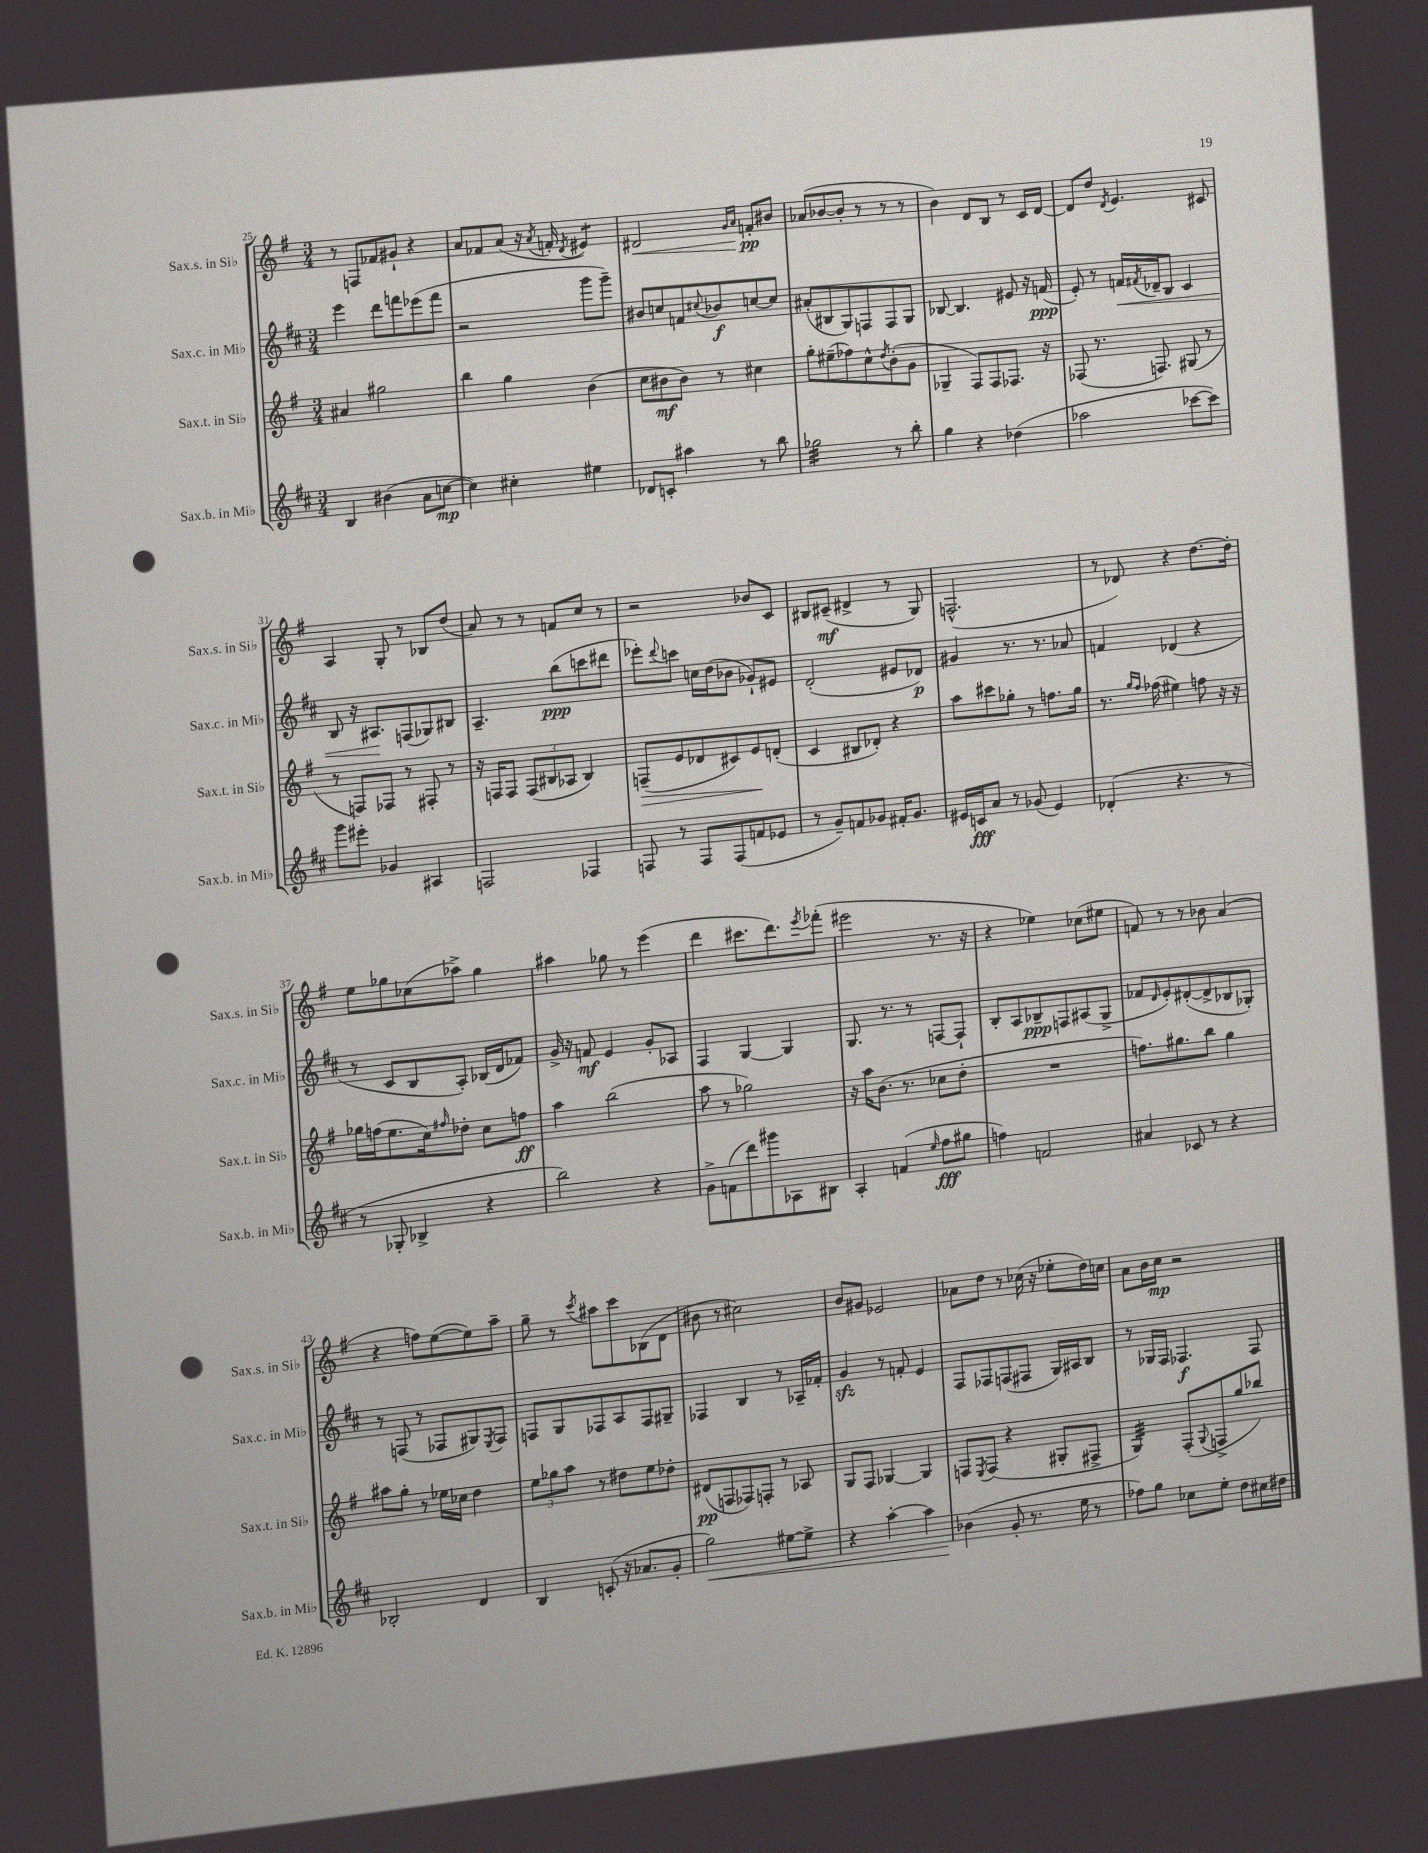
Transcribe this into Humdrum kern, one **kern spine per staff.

**kern	**kern	**kern	**kern
*staff4	*staff3	*staff2	*staff1
*clefG2	*clefG2	*clefG2	*clefG2
*k[f#c#]	*k[f#]	*k[f#c#]	*k[f#]
*M3/4	*M3/4	*M3/4	*M3/4
4B	4a#	4eee	8r
.	.	.	8F
(4b#	2gg#	8ddd	8f-
.	.	8fff	8g#`
8a	.	(8eee-	4r
[8cc	.	8fff	.
=	=	=	=
4cc])	4bb	2r	8a
.	.	.	8f-
4cc#'	4gg	.	(8a
.	.	.	16r
.	.	.	8qa
.	.	.	16f'
.	.	.	8qd
4ee#	(4b	8ggg	4e#)
.	.	8ggg~)	.
=	=	=	=
8d-	8cc	8b#	2d#
8c'	8b#	8cc	.
4aa#	8b#)	8f	.
.	.	8qqcc#	.
.	8r	8b-	.
.	.	.	16qqg
.	.	.	16qqa
8r	4cc#	[8cc	8f'
8bb	.	8cc]	8b#
=	=	=	=
2gg-	8gg'	(8a#'	(8a-
.	(8ee#~	8B#	[8b-
.	8ff-)	8G)	8b-']
.	8cc^^	8F	8r
.	8qdd	.	.
8r	(8b'	8F	8r
8bb'	8g	8G	8r
=	=	=	=
4gg	4G-~	[8B-	4b)
.	.	4.B-]	.
4r	8F#)	.	8d
.	8F#	.	8B
(4dd-	8.F-	8e#	8r
.	.	16r	16c
.	16r	(16f	[16d
=	=	=	=
2aa-	(8F-	8e')	8d]
.	8.r	8r	8dd
.	.	.	8qd
.	.	16f	4.e
.	.	8qf#	.
.	8.F)	16d-~	.
.	.	8B	.
[8ccc-	(8G#	4c#	.
8ccc-])	8r	.	8c#
=	=	=	=
8ggg	8r	8B	4A
8eee#'	8F)	16r	.
.	.	8.A#	.
4g-	8F-	.	8G'
.	8r	(8F	8r
4A#	8F#'	8G-)	8B-
.	8r	8B#	(8dd
=	=	=	=
2F	16r	4.A~	8a)
.	16F	.	.
.	8F	.	8r
.	(12F	.	8r
.	12B#	.	.
.	.	(8bb	8f
.	12A-	.	.
4F-	4B#)	8ccc	8cc
.	.	8ddd#	8r
=	=	=	=
8F	(8F~	8eee-')	2r
.	.	8qqddd	.
8r	8e	8ccc	.
8F	8d-	16cc	.
.	.	(16dd	.
(8F	8c#)	8b-	.
8f	8e	8g-`)	8b-
8e-	(8d'	8e#	8c
=	=	=	=
8r	4c	(2d'	8B#
8g~)	.	.	(8c#~
8f	8B#	.	4d#^
8g-	8d-')	.	.
16f#'	4r	8e#	8r
8.g-	.	.	.
.	.	8d-)	8G)
=	=	=	=
16e#	8aa	4g#	(2.F^^
16c	.	.	.
8a	8ccc#	.	.
8r	8gg-'	8.r	.
(8g-	8r	.	.
.	.	8.r	.
4e#)	8.ff	.	.
.	.	8a-	.
.	16gg-	.	.
=	=	=	=
(4d-'	8.r	4f	8r
.	.	.	8d-)
.	16qqgg	.	.
.	16qqff#	.	.
.	(16ff-	.	.
4.r	4ee#)	(4d-	4r
.	8ff	4r	[8.dd
8r	16r	.	.
.	16r	.	16dd']
=	=	=	=
8r	16gg-	8r	8ee
.	(16ff	.	.
8G-'	8.ee	8c#	8gg-
4B-^	.	8B	(8cc-
.	16cc)	.	.
.	16qqff#	.	.
.	8dd-'	8A')	8aa-^)
4r	8cc	(16B-	4gg-
.	.	16d	.
.	8ff	8f-)	.
=	=	=	=
2bb)	4aa	16g^	4aa#
.	.	16r	.
.	.	8f	.
.	(2bb	4e	8gg-
.	.	.	8r
4r	.	8g'	(4eee
.	.	8A-	.
=	=	=	=
8g^	8aa	4F#	4ddd
(8f	8r	.	.
8ddd)	2gg-)	[4G	8.ccc#
8ggg#	.	.	.
.	.	.	8.ddd)
8A-	.	4G]	.
.	.	.	8qeee
8B#	.	.	(8fff-'
=	=	=	=
4A'	16r	8.G	2eee#
.	16aa	.	.
.	(8.b	.	.
.	.	8.r	.
(4f	.	.	.
.	8.r	.	.
.	.	8r	.
16qqee	.	.	.
8ff#	8cc-	[8F	8.r
8gg#	8dd'	8F`]	.
.	.	.	16r
=	=	=	=
4ff)	2.r	8B'	4r
.	.	8A	.
2f	.	8B-~	4ee-)
.	.	8F	.
.	.	(8A#	(8cc-
.	.	8G^	8ee#
=	=	=	=
4a#	8.ff)	8f-	8f)
.	.	16qqd	.
.	.	8e')	8r
.	8.gg#	.	.
8c-	.	([8d#'	8r
8r	8bb	8d#^]	8b-
4r	4gg#	8B-	(4a
.	.	8G-')	.
=	=	=	=
2B-'	8aa#	8r	4r
.	8gg'	(8F	.
.	8r	8r	8ff)
.	16ee-	8F-	([8ee
.	16cc-	.	.
4d	4dd	8G#)	8ee])
.	.	8qE	.
.	.	8F-	8aa~
=	=	=	=
4B	12ee	8F	8gg~
.	12gg-	.	.
.	.	8G	8r
.	12aa	.	.
.	.	.	8qccc
(8c'	8r	8F-	8aa#
16r	8dd#	8A	8ccc
8.a-	.	.	.
.	8ee	8F-	(8B-
8g'	8dd-'	8G#~	8d
=	=	=	=
2gg)	(8d#	4F-	8b#
.	8F	.	8r
.	8F-)	4B	2cc#)
.	8F'	.	.
[8ee#	8r	8r	.
8ee#^]	8A-	16A-~	.
.	.	16f-'	.
=	=	=	=
4r	8G	4g	8b
.	8F#	.	8g#
[4aa'	[4G-	8r	2e-
.	.	8f'	.
4aa]	4G-]	4e	.
=	=	=	=
(4b-	8F	8F#	8a-
.	8qE	.	.
.	(8F	8F-	8dd
8g'	4r	(8F	8r
8.r	.	8F#	(16cc-
.	.	.	16r
.	8G#'	16G)	8ee-'
16ee	.	16A#	.
8r	8F#^	8B	16dd)
.	.	.	16cc
=	=	=	=
8ff-)	4G)	8r	8a
8gg	.	16G-	16b
.	.	16F#	16cc
8cc-	(8F#'	4.F-	2r
.	8qqG	.	.
8ee'	8F^	.	.
8dd	8gg	.	.
16cc#	8bb-)	8F-	.
16dd#	.	.	.
==	==	==	==
*-	*-	*-	*-
